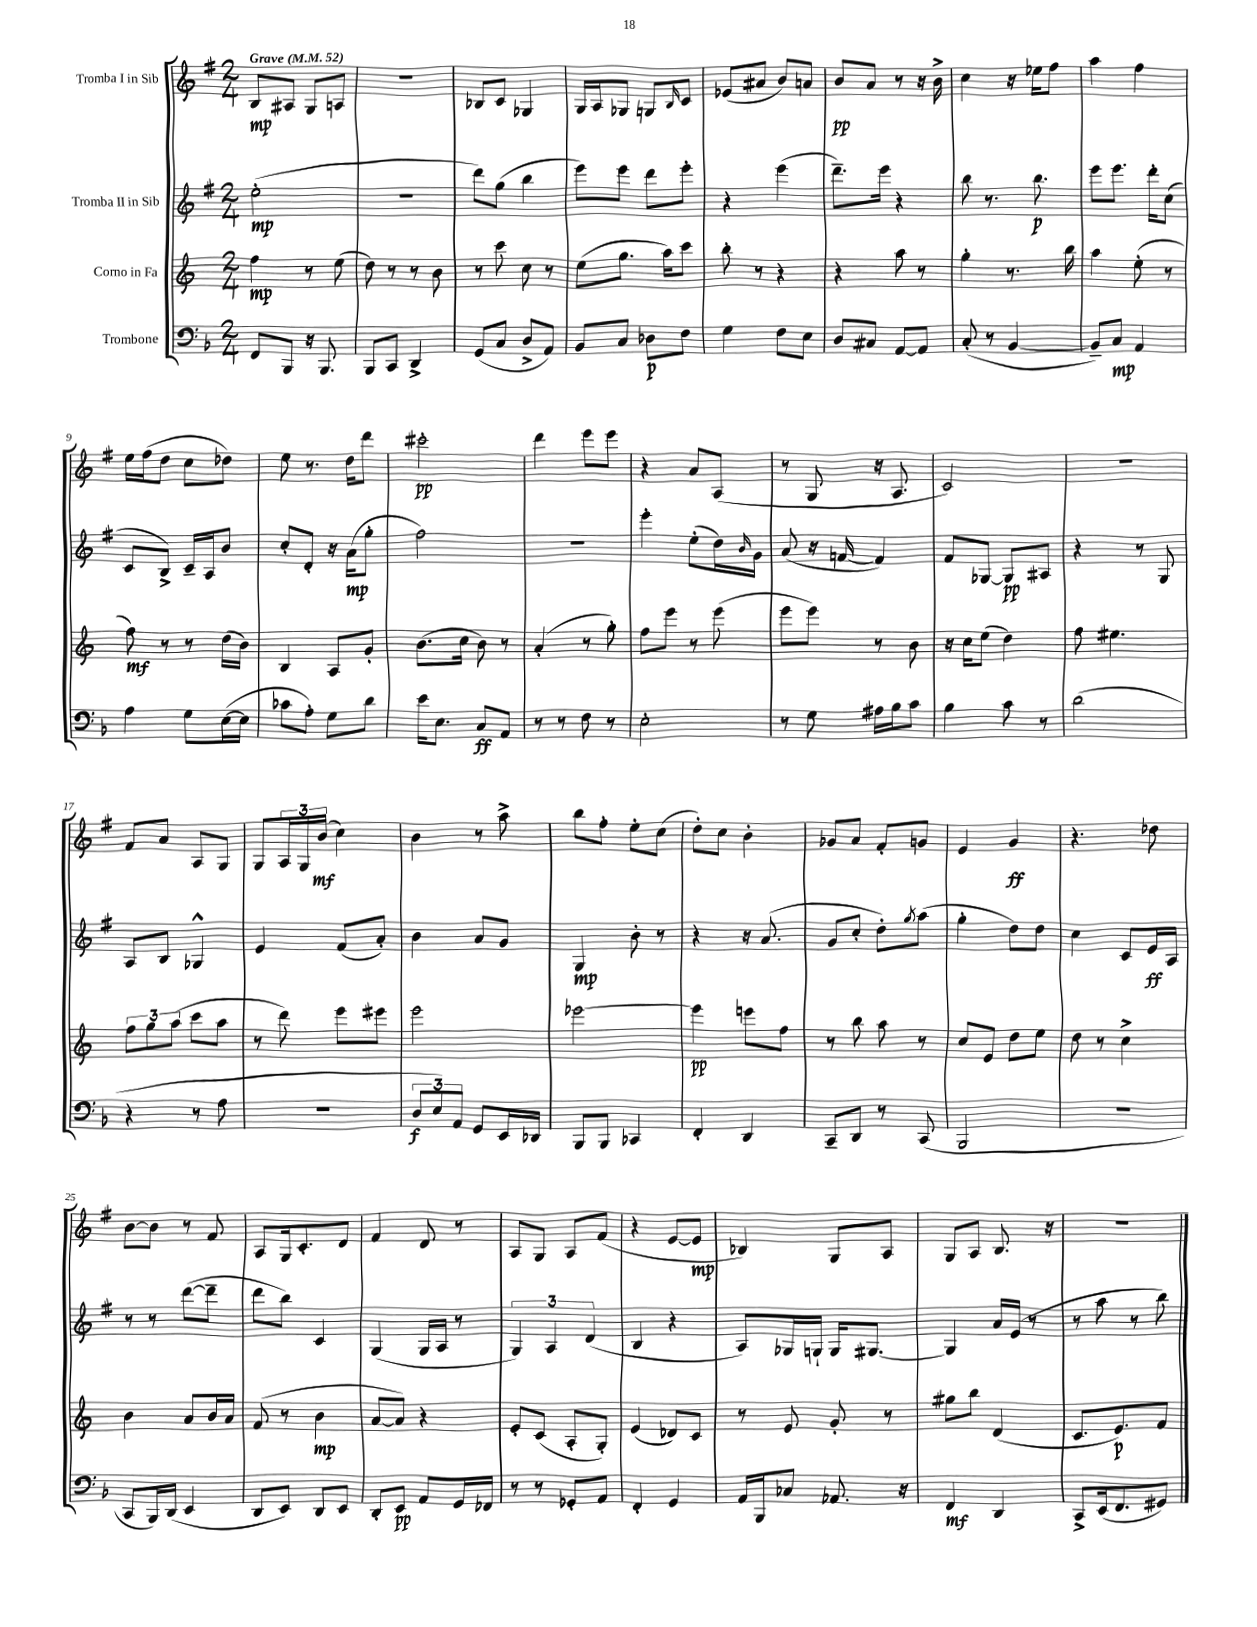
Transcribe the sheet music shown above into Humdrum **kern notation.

**kern	**dynam	**kern	**dynam	**kern	**dynam	**kern	**dynam
*part4	*part4	*part3	*part3	*part2	*part2	*part1	*part1
*staff4	*staff4	*staff3	*staff3	*staff2	*staff2	*staff1	*staff1
*I"Trombone	*	*I"Corno in Fa	*	*I"Tromba II in Sib	*	*I"Tromba I in Sib	*
*clefF4	*	*clefG2	*	*clefG2	*	*clefG2	*
*k[b-]	*	*k[]	*	*k[f#]	*	*k[f#]	*
*M2/4	*	*M2/4	*	*M2/4	*	*M2/4	*
*MM52	*	*MM52	*	*MM52	*	*MM52	*
=1	=1	=1	=1	=1	=1	=1	=1
!	!	!	!	!	!	!LO:TX:a:B:t=Grave	!
8FF/L	.	4ff\	mp	(2ee'\	mp	8B/L	mp
8BBB-/J	.	.	.	.	.	8A#X/J	.
16r	.	8r	.	.	.	8G/L	.
8.BBB-/	.	.	.	.	.	.	.
.	.	(8ee\	.	.	.	8An/J	.
=2	=2	=2	=2	=2	=2	=2	=2
8BBB-/L	.	8dd\)	.	2r	.	2r	.
8CC/J	.	8r	.	.	.	.	.
4DD^/	.	8r	.	.	.	.	.
.	.	8b\	.	.	.	.	.
=3	=3	=3	=3	=3	=3	=3	=3
(8GG/L	.	8r	.	8ddd\L)	.	8B-X/L	.
8C/J	.	8ccc\	.	(8gg\J	.	8c/J	.
8D^/L	.	8cc\	.	4bb\	.	4G-X/	.
8AA/J)	.	8r	.	.	.	.	.
=4	=4	=4	=4	=4	=4	=4	=4
8BB-/L	.	(8ee\L	.	8eee\L)	.	16G/LL	.
.	.	.	.	.	.	16A/J	.
8C/J	.	8.gg\J	.	8eee\J	.	8G-X/J	.
8D-X\L	p	.	.	8ddd\L	.	8Gn/L	.
.	.	16aa\KL)	.	.	.	.	.
.	.	.	.	.	.	16qqB/	.
8F\J	.	8ccc\J	.	8eee'\J	.	8c/J	.
=5	=5	=5	=5	=5	=5	=5	=5
4G\	.	8bb'\	.	4r	.	(8e-X/L	.
.	.	8r	.	.	.	8a#X/J	.
8F\L	.	4r	.	(4eee\	.	8b/L)	.
8E\J	.	.	.	.	.	8an/J	.
=6	=6	=6	=6	=6	=6	=6	=6
8D/L	.	4r	.	8.ddd~\L)	.	8b/L	pp
8C#X/J	.	.	.	.	.	8a/J	.
.	.	.	.	16eee\Jk	.	.	.
[8AA/L	.	8aa\	.	4r	.	8r	.
8AA/J]	.	8r	.	.	.	16r	.
.	.	.	.	.	.	16b^\	.
=7	=7	=7	=7	=7	=7	=7	=7
(8C'/	.	4gg'\	.	8bb\	.	4cc\	.
8r	.	.	.	8.r	.	.	.
[4BB-/	.	8.r	.	.	.	16r	.
.	.	.	.	8.bb\	p	16ee-X\KL	.
.	.	.	.	.	.	8ff#\J	.
.	.	16bb\	.	.	.	.	.
=8	=8	=8	=8	=8	=8	=8	=8
8BB-~/L])	.	4aa\	.	8eee\L	.	4aa\	.
8C/J	mp	.	.	8.eee\J	.	.	.
4AA/	.	(8ee'\	.	.	.	4ff#\	.
.	.	.	.	16ddd'\KL	.	.	.
.	.	8r	.	(8cc\J	.	.	.
!!LO:LB:g=z
=9	=9	=9	=9	=9	=9	=9	=9
4A\	.	8ff\)	mf	8c/L	.	16ee\LL	.
.	.	.	.	.	.	(16ff#\J	.
.	.	8r	.	8B^/J)	.	8dd\J	.
8G\L	.	8r	.	16c~/LL	.	8cc\L	.
.	.	.	.	16A/J	.	.	.
([16E\L	.	(16dd\LL	.	8b/J	.	8dd-X\J)	.
16E\JJ]	.	16b\JJ)	.	.	.	.	.
=10	=10	=10	=10	=10	=10	=10	=10
8c-X\L	.	4B/	.	8cc'/L	.	8ee\	.
8A'\J)	.	.	.	8d'/J	.	8.r	.
8G\L	.	8A/L	.	16r	.	.	.
.	.	.	.	(16a\KL	mp	16dd\KL	.
8d\J	.	8g'/J	.	8gg'\J	.	8ddd\J	.
=11	=11	=11	=11	=11	=11	=11	=11
16e\KL	.	(8.b\L	.	2ff#\)	.	2ccc#X'\	pp
8.E\J	.	.	.	.	.	.	.
.	.	16cc\Jk	.	.	.	.	.
8C/L	ff	8b\)	.	.	.	.	.
8AA/J	.	8r	.	.	.	.	.
=12	=12	=12	=12	=12	=12	=12	=12
8r	.	(4a'/	.	2r	.	4ddd\	.
8r	.	.	.	.	.	.	.
8F\	.	8r	.	.	.	8eee\L	.
8r	.	8gg'\)	.	.	.	8eee\J	.
=13	=13	=13	=13	=13	=13	=13	=13
2E'\	.	8ff\L	.	4eee'\	.	4r	.
.	.	8eee\J	.	.	.	.	.
.	.	8r	.	(8ee'\L	.	8a/L	.
.	.	(8eee\	.	16dd\L)	.	(8A/J	.
.	.	.	.	16qqb/	.	.	.
.	.	.	.	16g\JJ	.	.	.
=14	=14	=14	=14	=14	=14	=14	=14
8r	.	8eee\L	.	(8a/	.	8r	.
8G\	.	8eee\J)	.	16r	.	8G/	.
.	.	.	.	[16fn/	.	.	.
16A#X\LL	.	8r	.	4f/])	.	16r	.
16B-\J	.	.	.	.	.	8.A/	.
8c\J	.	8b\	.	.	.	.	.
=15	=15	=15	=15	=15	=15	=15	=15
4B-\	.	16r	.	8f#/L	.	2c/)	.
.	.	16cc\KL	.	.	.	.	.
.	.	(8ee\J	.	[8G-X/J	.	.	.
8c\	.	4dd\)	.	8G-/L]	pp	.	.
8r	.	.	.	8A#X/J	.	.	.
=16	=16	=16	=16	=16	=16	=16	=16
(2d\	.	8ff\	.	4r	.	2r	.
.	.	4.ee#X\	.	.	.	.	.
.	.	.	.	8r	.	.	.
.	.	.	.	8G/	.	.	.
!!LO:LB:g=z
=17	=17	=17	=17	=17	=17	=17	=17
4r	.	12ff\L	.	8A/L	.	8f#/L	.
.	.	12gg\	.	.	.	.	.
.	.	.	.	8B/J	.	8a/J	.
.	.	(12aa\J	.	.	.	.	.
8r	.	8ccc\L	.	4G-X^^/	.	8A/L	.
8A\	.	8aa\J	.	.	.	8G/J	.
=18	=18	=18	=18	=18	=18	=18	=18
2r	.	8r	.	4e/	.	8G/L	.
.	.	8ddd\)	.	.	.	24A/L	.
.	.	.	.	.	.	24G/	.
.	.	.	.	.	.	(24b/JJ	mf
.	.	8eee\L	.	(8f#/L	.	4cc\)	.
.	.	8eee#X\J	.	8a'/J)	.	.	.
=19	=19	=19	=19	=19	=19	=19	=19
12D/L	f	2eee\	.	4b\	.	4b\	.
12E/)	.	.	.	.	.	.	.
12AA/J	.	.	.	.	.	.	.
8GG/L	.	.	.	8a/L	.	8r	.
16EE/L	.	.	.	8g/J	.	8aa^\	.
16DD-X/JJ	.	.	.	.	.	.	.
=20	=20	=20	=20	=20	=20	=20	=20
8BBB-/L	.	[2eee-X\	.	4G/	mp	8bb\L	.
8BBB-/J	.	.	.	.	.	8ff#'\J	.
4CC-X/	.	.	.	8b'\	.	8ee'\L	.
.	.	.	.	8r	.	(8cc\J	.
=21	=21	=21	=21	=21	=21	=21	=21
4FF'/	.	4eee-\]	pp	4r	.	8dd'\L)	.
.	.	.	.	.	.	8cc\J	.
4DD/	.	8eeen\L	.	16r	.	4b'\	.
.	.	.	.	(8.a/	.	.	.
.	.	8ff\J	.	.	.	.	.
=22	=22	=22	=22	=22	=22	=22	=22
8CC~/L	.	8r	.	8g/L	.	8g-X/L	.
8DD/J	.	8bb\	.	8cc'/J	.	8a/J	.
8r	.	8aa\	.	8dd'\L)	.	8f#'/L	.
.	.	.	.	8qgg/	.	.	.
(8CC/	.	8r	.	(8aa\J	.	8gn/J	.
=23	=23	=23	=23	=23	=23	=23	=23
2BBB-/	.	8cc/L	.	4gg'\	.	4e/	.
.	.	8e/J	.	.	.	.	.
.	.	8dd\L	.	8dd\L)	.	4g/	ff
.	.	8ee\J	.	8dd\J	.	.	.
=24	=24	=24	=24	=24	=24	=24	=24
2r	.	8dd\	.	4cc\	.	4.r	.
.	.	8r	.	.	.	.	.
.	.	4cc^\	.	8c/L	.	.	.
.	.	.	.	16e/L	ff	8dd-X\	.
.	.	.	.	16A/JJ	.	.	.
!!LO:LB:g=z
=25	=25	=25	=25	=25	=25	=25	=25
8CC/L	.	4b\	.	8r	.	[8b\L	.
16BBB-/L)	.	.	.	8r	.	8b\J]	.
(16DD/JJ	.	.	.	.	.	.	.
4EE/	.	8a/L	.	([8ddd\L	.	8r	.
.	.	16b/L	.	8ddd~\J]	.	8f#/	.
.	.	16a/JJ	.	.	.	.	.
=26	=26	=26	=26	=26	=26	=26	=26
8DD/L	.	(8f/	.	8ddd\L	.	8A/L	.
8EE/J)	.	8r	.	8bb\J)	.	16G/k	.
.	.	.	.	.	.	8.c'/	.
8DD/L	.	4b\	mp	4c/	.	.	.
8EE/J	.	.	.	.	.	8d/J	.
=27	=27	=27	=27	=27	=27	=27	=27
8DD'/L	.	[8a/L	.	(4G/	.	4f#/	.
8EE/J	pp	8a/J])	.	.	.	.	.
8AA/L	.	4r	.	16G/LL	.	8d/	.
.	.	.	.	16A/JJ	.	.	.
16GG/L	.	.	.	8r	.	8r	.
16FF-X/JJ	.	.	.	.	.	.	.
=28	=28	=28	=28	=28	=28	=28	=28
8r	.	8e'/L	.	6G/)	.	8A/L	.
8r	.	(8c/J	.	.	.	8G/J	.
.	.	.	.	6A/	.	.	.
8GG-X'/L	.	8A'/L	.	.	.	8A/L	.
.	.	.	.	(6d/	.	.	.
8AA/J	.	8G'/J)	.	.	.	(8f#/J	.
=29	=29	=29	=29	=29	=29	=29	=29
4FF'/	.	(4e/	.	4B/	.	4r	.
4GG/	.	8d-X/L)	.	4r	.	[8e/L	.
.	.	8c/J	.	.	.	8e/J]	mp
=30	=30	=30	=30	=30	=30	=30	=30
16AA/LL	.	8r	.	8A/L)	.	4B-X/)	.
16BBB-/J	.	.	.	.	.	.	.
8C-X/J	.	8e/	.	16G-X/L	.	.	.
.	.	.	.	16Gn`/JJ	.	.	.
8.AA-X/	.	8g'/	.	16G/KL	.	8G/L	.
.	.	.	.	[8.G#X/J	.	.	.
.	.	8r	.	.	.	8A/J	.
16r	.	.	.	.	.	.	.
=31	=31	=31	=31	=31	=31	=31	=31
4FF/	mf	8gg#X\L	.	4G#/]	.	8G/L	.
.	.	8bb\J	.	.	.	8A/J	.
4DD/	.	(4d/	.	16a/LL	.	8.B/	.
.	.	.	.	(16e/JJ	.	.	.
.	.	.	.	8r	.	.	.
.	.	.	.	.	.	16r	.
=32	=32	=32	=32	=32	=32	=32	=32
8CC^/L	.	8.c/L	.	8r	.	2r	.
(16EE/k	.	.	.	8aa\	.	.	.
8.FF/	.	8.e/)	p	.	.	.	.
.	.	.	.	8r	.	.	.
8GG#X/J)	.	8f/J	.	8bb\)	.	.	.
==	==	==	==	==	==	==	==
*-	*-	*-	*-	*-	*-	*-	*-
